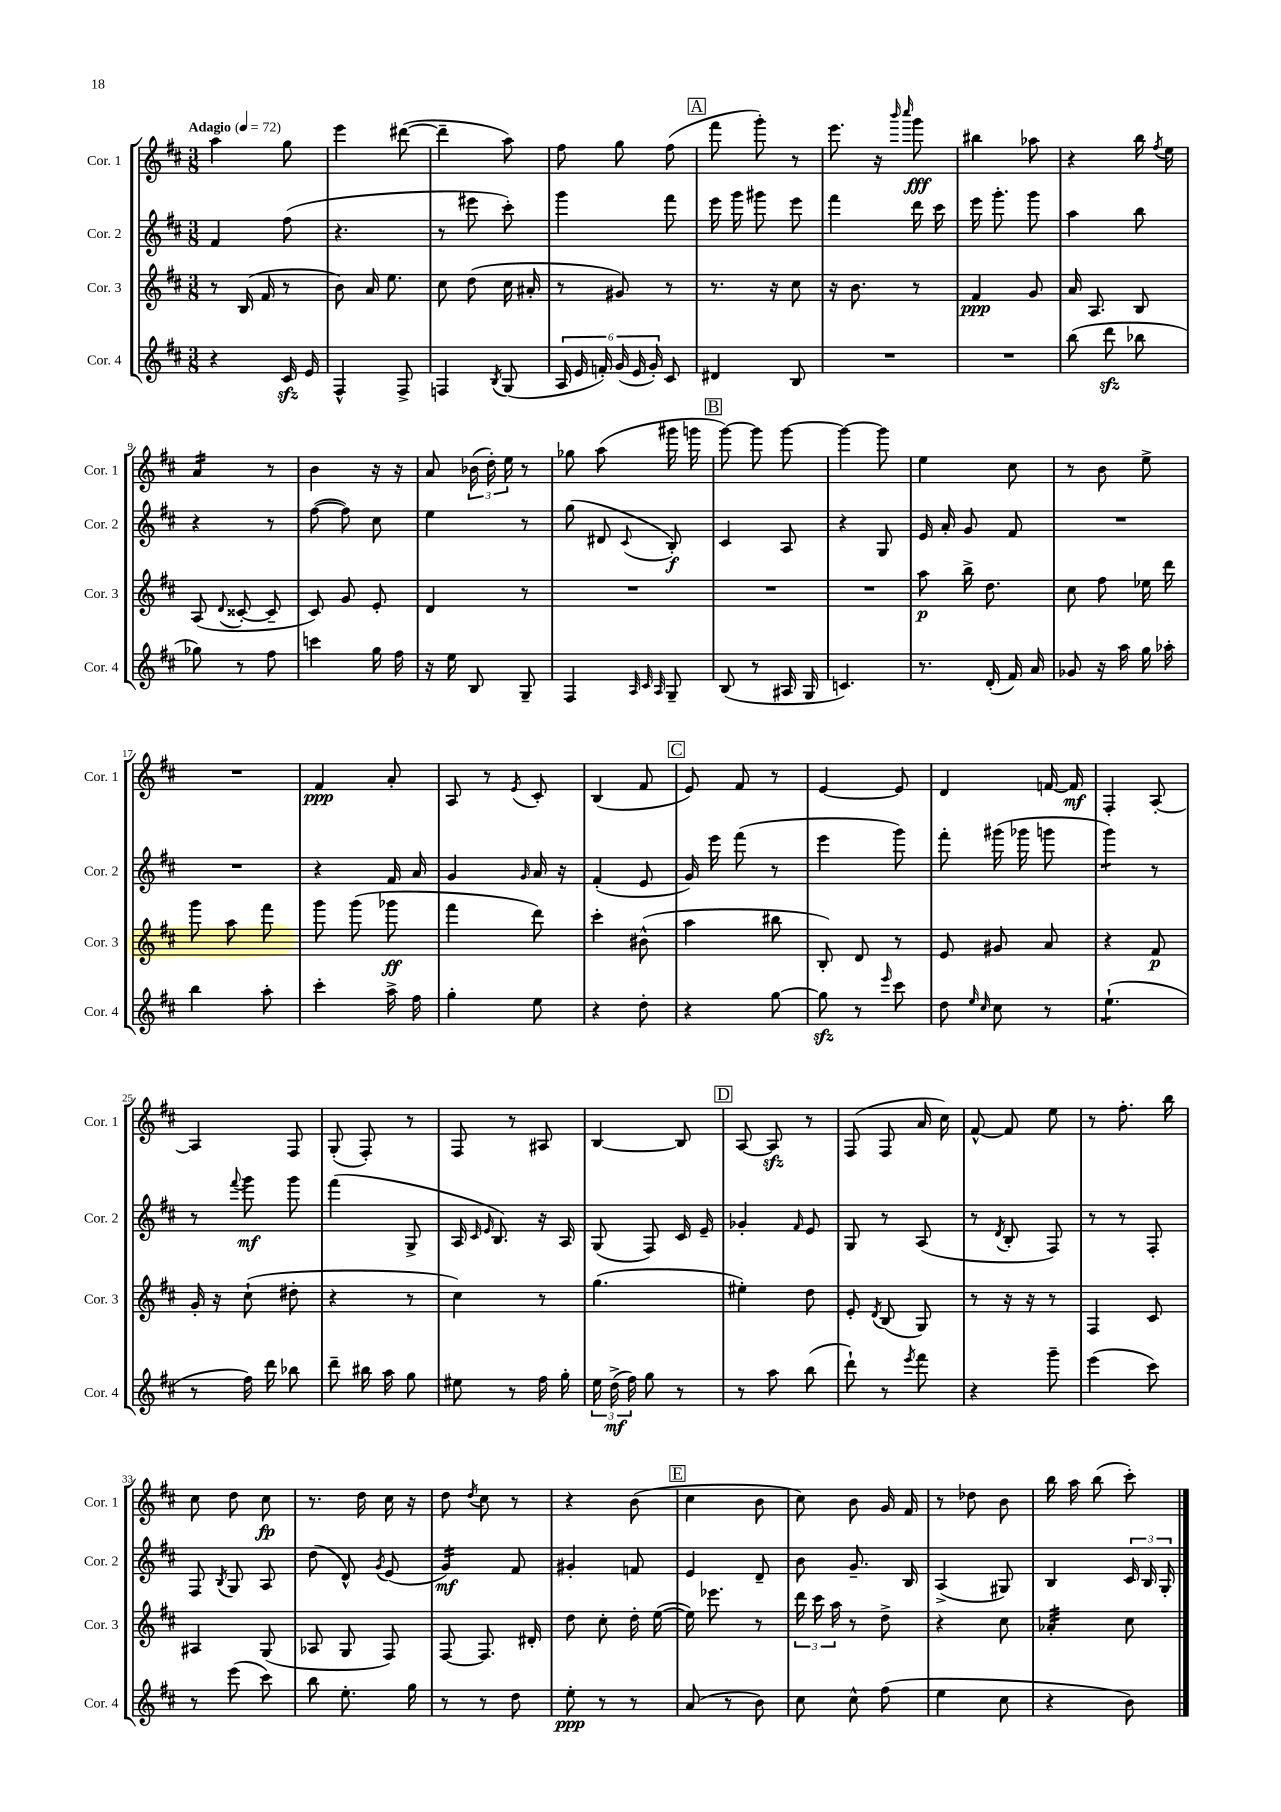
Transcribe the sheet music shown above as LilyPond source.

<<
\new StaffGroup <<
\new Staff = "s0" \with { instrumentName = "Cor. 1" shortInstrumentName = "Cor. 1" } {
    \clef treble \key d \major \numericTimeSignature \time 3/8 \tempo "Adagio" 4 = 72
    \autoBeamOff a''4 g''8 |
    e'''4 dis'''8~( |
    dis'''4-- a''8) |
    fis''8 g''8 fis''8( |
    \mark \markup { \box "A" } fis'''8 g'''8-.) r8 |
    e'''8. r16 \grace { b'''16 cis''''16 } g'''8\fff |
    bis''4 aes''8 |
    r4 b''16 \acciaccatura { fis''8 } e''16 |
    a'4:16 r8 |
    b'4 r16 r16 |
    a'8 \tuplet 3/2 { bes'16( d''16-.) e''16 } r8 |
    ges''8 a''8( gis'''16 g'''16 |
    \mark \markup { \box "B" } g'''8~) g'''8 g'''8~ |
    g'''4~ g'''8 |
    e''4 cis''8 |
    r8 b'8 e''8-> |
    R4. |
    fis'4\ppp a'8-. |
    a8 r8 \acciaccatura { e'8 } cis'8-. |
    b4( fis'8 |
    \mark \markup { \box "C" } e'8) fis'8 r8 |
    e'4~ e'8 |
    d'4 f'16~ f'16\mf |
    fis4-. a8~-. |
    a4 fis8 |
    g8-.( fis8-.) r8 |
    fis8 r8 ais8 |
    b4~ b8 |
    \mark \markup { \box "D" } a8~ a8\sfz r8 |
    fis8( fis8 a'16 cis''16) |
    fis'8~-^ fis'8 e''8 |
    r8 fis''8.-. b''16 |
    cis''8 d''8 cis''8\fp |
    r8. d''16 cis''16 r16 |
    d''8 \acciaccatura { d''8 } cis''8 r8 |
    r4 b'8( |
    \mark \markup { \box "E" } cis''4 b'8 |
    cis''8) b'8 g'16 fis'16 |
    r8 des''8 b'8 |
    b''16 a''16 b''8( cis'''8-.) \bar "|." |
}
\new Staff = "s1" \with { instrumentName = "Cor. 2" shortInstrumentName = "Cor. 2" } {
    \clef treble \key d \major \numericTimeSignature \time 3/8
    \autoBeamOff fis'4 fis''8( |
    r4. |
    r8 eis'''8 cis'''8-.) |
    g'''4 fis'''8 |
    \mark \markup { \box "A" } e'''16 g'''16 gis'''8 e'''8 |
    fis'''4 d'''16 cis'''16 |
    e'''16 g'''8.-. g'''8 |
    a''4 b''8 |
    r4 r8 |
    fis''8~( fis''8) cis''8 |
    e''4 r8 |
    g''8( dis'8 \appoggiatura { cis'8 } b8-.\f) |
    \mark \markup { \box "B" } cis'4 a8 |
    r4 g8 |
    e'16 a'16-. g'8 fis'8 |
    R4. |
    R4. |
    r4 fis'16 a'16 |
    g'4 \grace { g'16 } a'16 r16 |
    fis'4-.( e'8 |
    \mark \markup { \box "C" } g'16) e'''16 fis'''8( r8 |
    e'''4 g'''8) |
    fis'''8-. gis'''16( ges'''16 g'''8 |
    g'''4:8) r8 |
    r8 \appoggiatura { fis'''8 } g'''8\mf g'''8 |
    fis'''4( g8-> |
    a16 \grace { cis'16 e'16 } b8.) r16 a16 |
    g8( fis8) cis'16 e'16-- |
    \mark \markup { \box "D" } ges'4-. \grace { fis'16 } e'8 |
    g8 r8 a8( |
    r8 \acciaccatura { d'8 } b8-. fis8) |
    r8 r8 fis8-. |
    fis8 \acciaccatura { b8 } g8 a8 |
    d''8( d'8-^) \acciaccatura { g'8 } e'8( |
    g'4:16\mf) fis'8 |
    gis'4-. f'8 |
    \mark \markup { \box "E" } e'4 d'8-- |
    b'8 g'8.-- b16 |
    a4->( gis8) |
    b4 \tuplet 3/2 { cis'16 b16 g16-. } \bar "|." |
}
\new Staff = "s2" \with { instrumentName = "Cor. 3" shortInstrumentName = "Cor. 3" } {
    \clef treble \key d \major \numericTimeSignature \time 3/8
    \autoBeamOff r8 b16( fis'16 r8 |
    b'8) a'16 e''8. |
    cis''8 d''8( cis''16 ais'16-. |
    r8 gis'8) r8 |
    \mark \markup { \box "A" } r8. r16 cis''8 |
    r16 b'8. r8 |
    fis'4\ppp g'8 |
    a'16 a8. b8 |
    a8( \appoggiatura { d'8 } cisis'8~-. cisis'8-- |
    cis'8) g'8 e'8-. |
    d'4 r8 |
    R4. |
    \mark \markup { \box "B" } R4. |
    R4. |
    a''8\p b''16-> d''8. |
    cis''8 fis''8 ees''16 d'''16 |
    g'''8 a''8 fis'''8 |
    g'''8 g'''8( ges'''8\ff |
    fis'''4 d'''8) |
    cis'''4-. bis'8-^( |
    \mark \markup { \box "C" } a''4 bis''8 |
    b8-.) d'8 r8 |
    e'8 gis'8 a'8 |
    r4 fis'8\p |
    g'16-. r16 cis''8-!( dis''8-. |
    r4 r8 |
    cis''4) r8 |
    g''4.( |
    \mark \markup { \box "D" } eis''4-.) d''8 |
    e'8-. \acciaccatura { d'8 } b8( g8) |
    r8 r16 r16 r8 |
    fis4 cis'8 |
    ais4 g8( |
    aes8 g8 fis8) |
    fis8~ fis8. dis'16-. |
    d''8 cis''8-. d''16-. e''16~( |
    \mark \markup { \box "E" } e''16) ees'''8. r8 |
    \tuplet 3/2 { d'''16 cis'''16 a''16 } r8 d''8-> |
    r4 cis''8 |
    aes'4:32-. cis''8 \bar "|." |
}
\new Staff = "s3" \with { instrumentName = "Cor. 4" shortInstrumentName = "Cor. 4" } {
    \clef treble \key d \major \numericTimeSignature \time 3/8
    \autoBeamOff r4 cis'16\sfz e'16 |
    fis4-^ fis8-> |
    f4 \acciaccatura { b8 } g8( |
    \tuplet 6/4 { a16 e'16 f'16-.) g'16( e'16 g'16-.) } cis'8 |
    \mark \markup { \box "A" } dis'4 b8 |
    R4. |
    R4. |
    b''8( d'''8\sfz bes''8 |
    ges''8) r8 fis''8 |
    c'''4 g''16 fis''16 |
    r16 e''16 b8 g8-- |
    fis4 \grace { a32 cis'32 a32 } g8-- |
    \mark \markup { \box "B" } b8( r8 ais16 g16 |
    c'4.) |
    r8. d'16-.( fis'16) a'16 |
    ges'8 r16 a''16 g''16 aes''16-. |
    b''4 a''8-. |
    cis'''4-. a''16-> fis''16 |
    g''4-. e''8 |
    r4 d''8-. |
    \mark \markup { \box "C" } r4 g''8~ |
    g''8\sfz r8 \grace { e'''16 } cis'''8 |
    d''8 \grace { e''16 cis''16 } cis''8 r8 |
    e''4.:8-!( |
    r8 fis''16) d'''16 bes''8 |
    d'''8-- bis''16 a''16 g''8 |
    eis''8 r8 fis''16 g''16-. |
    \tuplet 3/2 { e''16 d''16->\mf( fis''16) } g''8 r8 |
    \mark \markup { \box "D" } r8 a''8 b''8( |
    d'''8-!) r8 \acciaccatura { e'''8 } fis'''8 |
    r4 g'''8-- |
    e'''4( cis'''8) |
    r8 e'''8( cis'''8) |
    b''8 e''8.-. g''16 |
    r8 r8 d''8 |
    e''8-.\ppp r8 r8 |
    \mark \markup { \box "E" } a'8( r8 b'8) |
    cis''8 cis''8-^ fis''8( |
    e''4 cis''8 |
    r4 b'8) \bar "|." |
}
>>
>>
